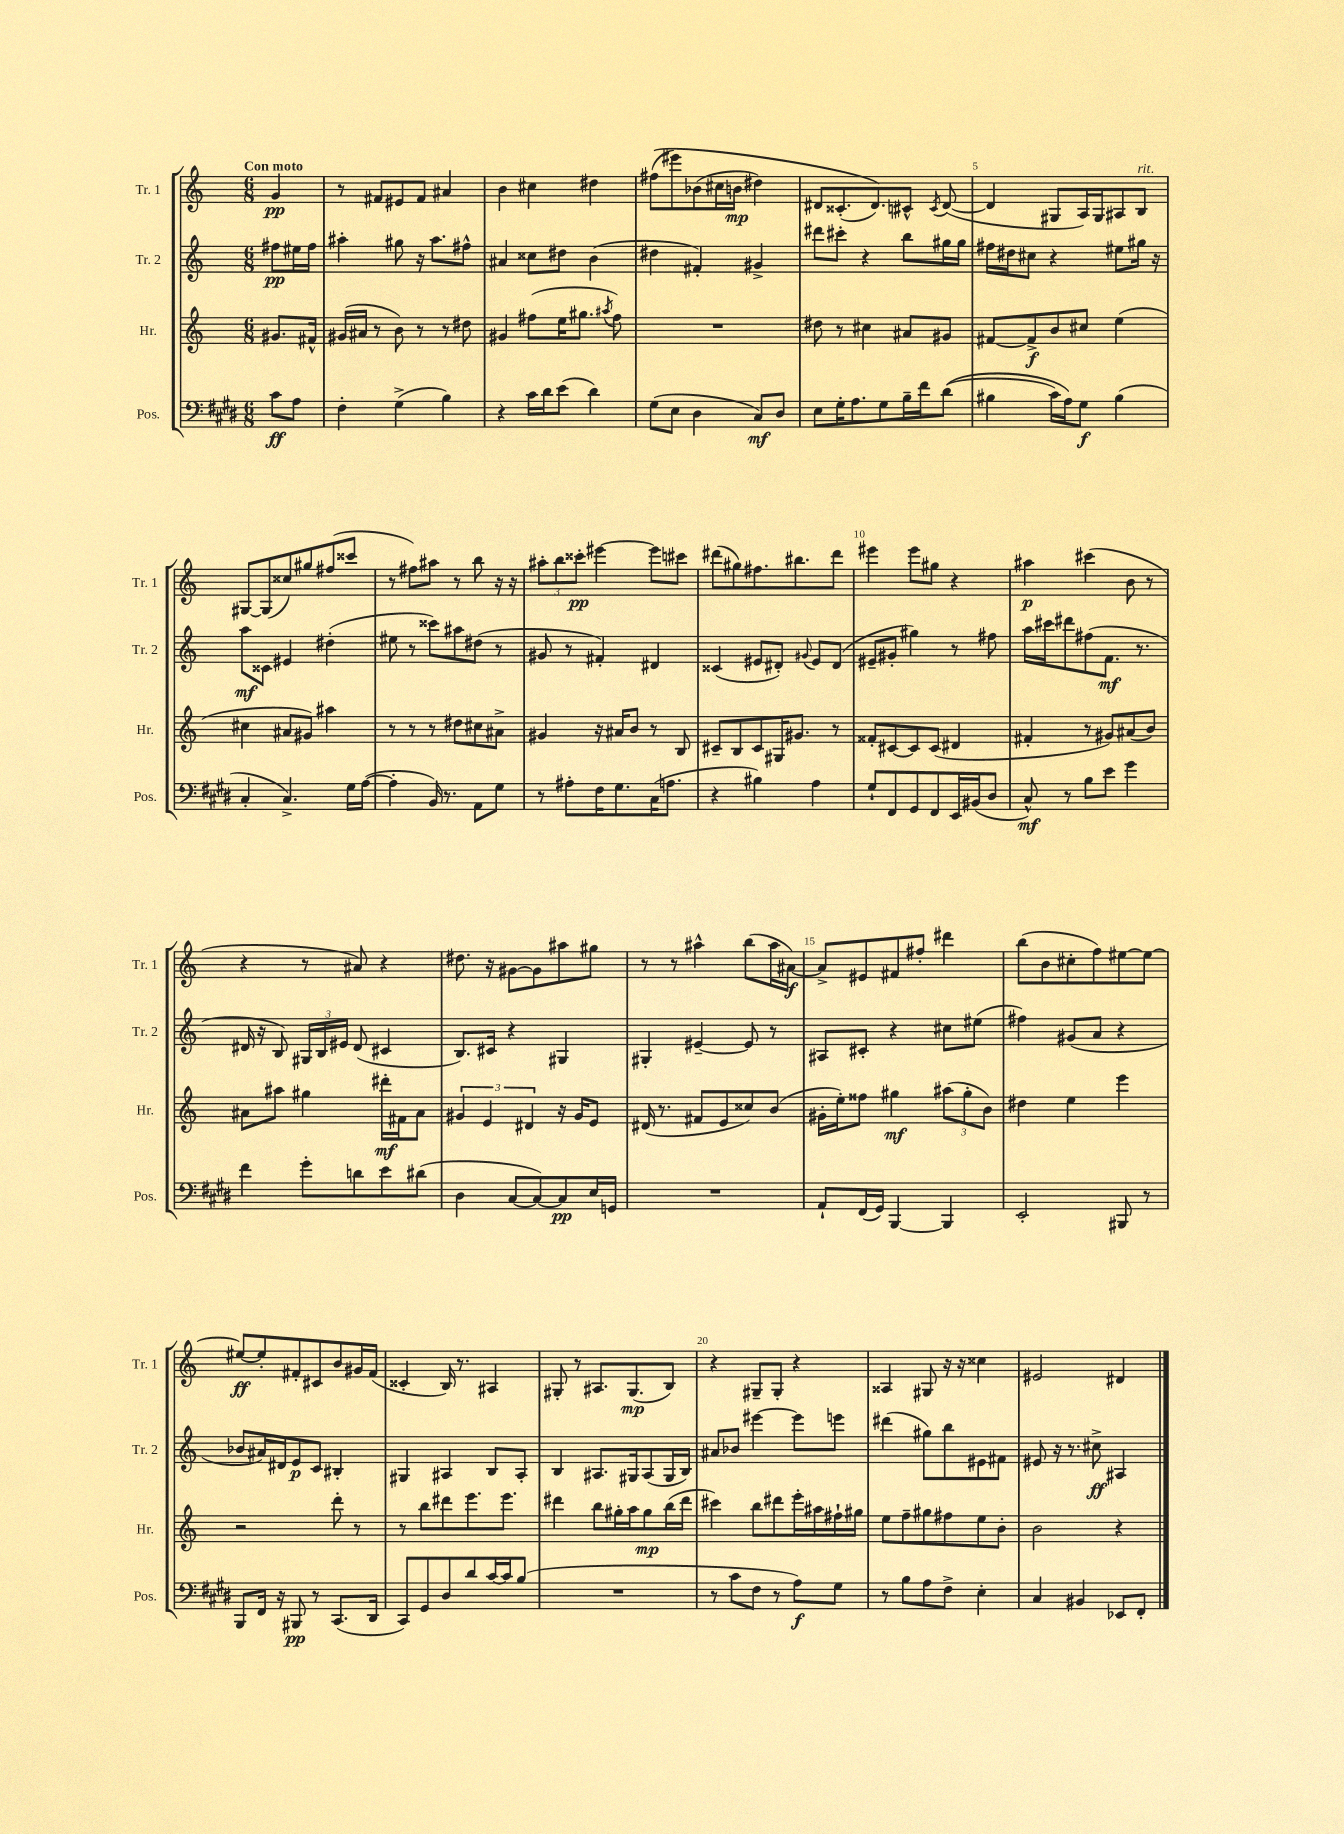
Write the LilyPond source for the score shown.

<<
\new StaffGroup <<
\new Staff = "s0" \with { instrumentName = "Tr. 1" shortInstrumentName = "Tr. 1" } {
    \clef treble \key c \major \numericTimeSignature \time 6/8 \partial 4 \tempo "Con moto"
    \autoBeamOff g'4\pp |
    r8 fis'8[ eis'8 fis'8] ais'4 |
    b'4 cis''4 dis''4 |
    fis''8[(\( eis'''8) bes'8( cis''16 b'16]\mp dis''4) |
    dis'8[ cisis'8.-.( dis'8.)\) cis'8]-^ \acciaccatura { cis'8 } dis'8~( |
    dis'4 gis8[ a16) gis16 ais8 b8]^\markup { \italic "rit." } |
    gis8[~ gis8( cisis''8) gis''8 fis''8( cisis'''8] |
    r8 fis''8[) ais''8] r8 b''8 r16 r16 |
    \tuplet 3/2 { ais''8[-. b''8 cisis'''8]-.\pp } eis'''4~ eis'''8[ cis'''8] |
    dis'''8[( gis''8) fis''8. bis''8. dis'''8] |
    eis'''4 eis'''8[ gis''8] r4 |
    ais''4\p cis'''4( b'8 r8 |
    r4 r8 ais'8) r4 |
    dis''8. r16 gis'8[~ gis'8 ais''8 gis''8] |
    r8 r8 ais''4-^ b''8[( ais''16 ais'16]~\f) |
    ais'8[-> eis'8 fis'8 fis''8]-. dis'''4 |
    b''8[( b'8 cis''8-. f''8) eis''8~ eis''8]~ |
    eis''8[~\ff eis''8-. fis'8-. cis'8 b'8 gis'16 fis'16]( |
    cisis'4-. b16) r8. ais4 |
    gis8-. r8 ais8.[ gis8.\mp( b8]) |
    r4 gis8[-- gis8]-. r4 |
    aisis4 gis8 r16 r16 cisis''4 |
    eis'2 dis'4 \bar "|." |
}
\new Staff = "s1" \with { instrumentName = "Tr. 2" shortInstrumentName = "Tr. 2" } {
    \clef treble \key c \major \numericTimeSignature \time 6/8 \partial 4
    \autoBeamOff fis''8[\pp eis''16 fis''16] |
    ais''4-. gis''8 r16 ais''8.[ fis''8]-^ |
    ais'4 cisis''8[ dis''8] b'4( |
    dis''4 fis'4-.) gis'4-> |
    dis'''8[ cis'''8]-. r4 b''8[ gis''16 gis''16] |
    fis''16[ dis''16 cis''8] r4 eis''8[ gis''16] r16 |
    a''8[\mf cisis'8] eis'4 dis''4-.( |
    eis''8 r8 cisis'''8[) ais''8 dis''8]( r8 |
    gis'8 r8 fis'4-.) dis'4 |
    cisis'4( eis'8[ dis'8]-.) \appoggiatura { gis'8 } eis'8[ dis'8]( |
    eis'8[-- gis'8]-. gis''4) r8 fis''8 |
    a''16[ cis'''16 dis'''8 fis''8( f'8.]\mf r8. |
    dis'16 r16 b8) \tuplet 3/2 { gis16[ b16 eis'16] } dis'8( cis'4 |
    b8.[) cis'16] r4 gis4 |
    gis4-. eis'4~-- eis'8 r8 |
    ais8[ cis'8]-. r4 cis''8[ eis''8]( |
    fis''4) gis'8[( a'8] r4 |
    bes'8[ ais'16) dis'16 e'8\p c'8] bis4-. |
    gis4 ais4 b8[ ais8]-. |
    b4 ais8.[ gis16 ais8( gis16 b16]) |
    ais'8[ bes'8] eis'''4~ eis'''8[ e'''8] |
    dis'''4( gis''8[) b''8 eis'8 fis'8] |
    eis'8 r16 r8. cis''8->\ff ais4 \bar "|." |
}
\new Staff = "s2" \with { instrumentName = "Hr." shortInstrumentName = "Hr." } {
    \clef treble \key c \major \numericTimeSignature \time 6/8 \partial 4
    \autoBeamOff gis'8.[ fis'16]-^ |
    gis'16[( ais'16] r8 b'8) r8 r8 dis''8 |
    gis'4 fis''8[( e''16 gis''8.] \acciaccatura { ais''8 } fis''8) |
    R2. |
    dis''8 r8 cis''4 ais'8[ gis'8] |
    fis'8[~ fis'8->\f b'8 cis''8] e''4( |
    cis''4 ais'8[ gis'8]) ais''4 |
    r8 r8 r8 dis''8[ cis''8 ais'8]-> |
    gis'4 r16 ais'16[ b'8] r8 b8 |
    cis'8[-- b8 cis'8 gis16 gis'8.] r8 |
    fisis'8[-. cis'8~ cis'8 cis'8]( dis'4 |
    fis'4-. r8 gis'8[) ais'8( b'8]) |
    ais'8[ ais''8] gis''4 dis'''16[-.\mf fis'16 ais'8] |
    \tuplet 3/2 { gis'4 e'4 dis'4 } r16 gis'16[ e'8] |
    dis'16( r8. fis'8[ e'8 cisis''8) b'8]( |
    gis'16[-. e''16-.) fisis''8] gis''4\mf \tuplet 3/2 { ais''8[( gis''8-. b'8]) } |
    dis''4 e''4 e'''4 |
    r2 d'''8-. r8 |
    r8 b''8[ dis'''8 e'''8. e'''8.] |
    dis'''4 b''8[ gis''16-. a''16 gis''8\mp b''16( dis'''16] |
    cis'''4) b''8[ dis'''8 e'''16-. ais''16 fis''16-! gis''16] |
    e''8[ f''8-- gis''8 fis''8 e''8 b'8]-. |
    b'2 r4 \bar "|." |
}
\new Staff = "s3" \with { instrumentName = "Pos." shortInstrumentName = "Pos." } {
    \clef bass \key e \major \numericTimeSignature \time 6/8 \partial 4
    \autoBeamOff cis'8[\ff a8] |
    fis4-. gis4->( b4) |
    r4 cis'16[ dis'16 e'8]( dis'4) |
    gis8[( e8] dis4 cis8[\mf) dis8] |
    e8[ gis16-. a8. gis8 b16-- fis'16 dis'8](\( |
    bis4 cis'16[) a16\) gis8]\f bis4( |
    cis4-. cis4.->) gis16[ a16]~( |
    a4-. b,16) r8. a,8[ gis8] |
    r8 ais8[-. fis16 gis8. cis16( a8.] |
    r4 bis4) a4 |
    gis8[-! fis,8 gis,8 fis,8 e,16 bis,16( dis8] |
    cis8-^\mf) r8 b8[ e'8] gis'4 |
    fis'4 gis'8[-. d'8 e'8 dis'8]( |
    dis4 cis8[~ cis8~) cis8\pp e16 g,16] |
    R2. |
    a,8[-! fis,16( gis,16]) b,,4~ b,,4 |
    e,2-. bis,,8 r8 |
    b,,8[ fis,16] r16 bis,,8\pp r8 cis,8.[( dis,16] |
    cis,8[) gis,8 dis8 dis'8 cis'16~ cis'16 b8]( |
    R2. |
    r8 cis'8[ fis8] r8 a8[\f) gis8] |
    r8 b8[ a8 fis8]-> e4-. |
    cis4 bis,4 ees,8[ fis,8]-. \bar "|." |
}
>>
>>
\layout { \context { \Score \override BarNumber.break-visibility = ##(#f #t #t) barNumberVisibility = #(every-nth-bar-number-visible 5) } }
